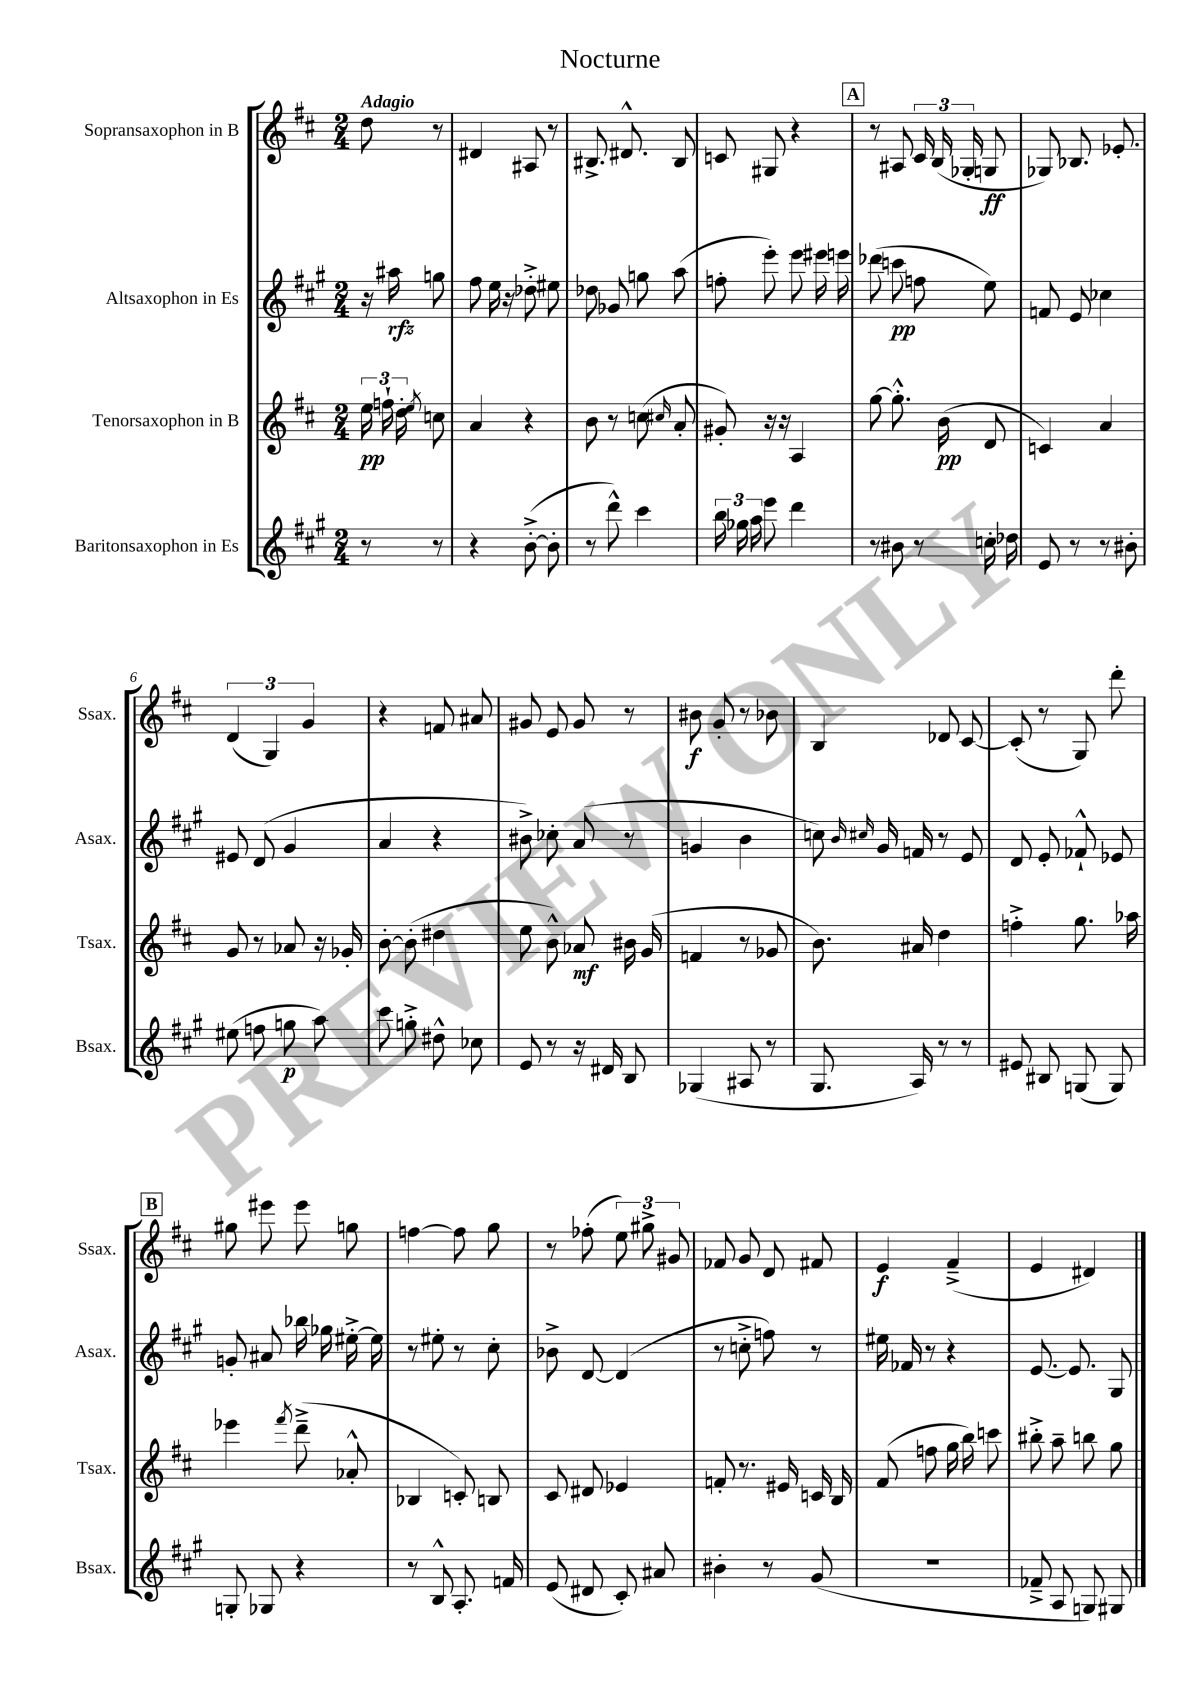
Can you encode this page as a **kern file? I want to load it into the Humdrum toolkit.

**kern	**dynam	**kern	**dynam	**kern	**dynam	**kern	**dynam
*part4	*part4	*part3	*part3	*part2	*part2	*part1	*part1
*staff4	*staff4	*staff3	*staff3	*staff2	*staff2	*staff1	*staff1
*I"Baritonsaxophon in Es	*	*I"Tenorsaxophon in B	*	*I"Altsaxophon in Es	*	*I"Sopransaxophon in B	*
*I'Bsax.	*	*I'Tsax.	*	*I'Asax.	*	*I'Ssax.	*
*clefG2	*	*clefG2	*	*clefG2	*	*clefG2	*
*k[f#c#g#]	*	*k[f#c#]	*	*k[f#c#g#]	*	*k[f#c#]	*
*M2/4	*	*M2/4	*	*M2/4	*	*M2/4	*
=	=	=	=	=	=	=	=
!	!	!	!	!	!	!LO:TX:a:B:t=Adagio	!
8r	.	24ee\	pp	16r	.	8dd\	.
.	.	24ffn`\	.	.	.	.	.
.	.	.	.	16aa#X\	rfz	.	.
.	.	24dd'\	.	.	.	.	.
.	.	8qee/	.	.	.	.	.
8r	.	8ccn\	.	8ggn\	.	8r	.
=1	=1	=1	=1	=1	=1	=1	=1
4r	.	4a/	.	8ff#\	.	4d#X/	.
.	.	.	.	16ee\	.	.	.
.	.	.	.	16r	.	.	.
([8b'^\	.	4r	.	8dd-X'^\	.	8A#X/	.
8b'\]	.	.	.	8ee#X\	.	8r	.
=2	=2	=2	=2	=2	=2	=2	=2
8r	.	8b\	.	8dd-X\	.	8.B#X^/	.
8ddd^^\)	.	8r	.	8g-X/	.	.	.
.	.	.	.	.	.	8.d#X^^/	.
4ccc#\	.	(8ccn\	.	8ggn\	.	.	.
.	.	16qqcc#X/	.	.	.	.	.
.	.	8a'/	.	(8aa\	.	8B#/	.
=3	=3	=3	=3	=3	=3	=3	=3
24bb\	.	8g#X'/)	.	8ffn'\	.	8cn/	.
24gg-X\	.	.	.	.	.	.	.
24aa\	.	.	.	.	.	.	.
8eee\	.	16r	.	8eee'\)	.	8G#X/	.
.	.	16r	.	.	.	.	.
4ddd\	.	4A/	.	8eee\	.	4r	.
.	.	.	.	16eee#X\	.	.	.
.	.	.	.	16eeen\	.	.	.
!!LO:REH:place=s1:t=A
=4	=4	=4	=4	=4	=4	=4	=4
8r	.	[8gg\	.	(8ddd-X\	.	8r	.
8b#X\	.	8.gg'^^\]	.	8cccn\	pp	8A#X/	.
8r	.	.	.	8ffn\	.	24c#/	.
.	.	.	.	.	.	(24B/	.
.	.	(16b\	pp	.	.	.	.
.	.	.	.	.	.	24G-X'/	.
16ccn'\	.	8d/	.	8ee\)	.	8Gn/	ff
16dd-X\	.	.	.	.	.	.	.
=5	=5	=5	=5	=5	=5	=5	=5
8e/	.	4cn/)	.	8fn/	.	8G-X/)	.
8r	.	.	.	8e/	.	8.B-X/	.
8r	.	4a/	.	4cc-X\	.	.	.
.	.	.	.	.	.	8.e-X'/	.
8b#X'\	.	.	.	.	.	.	.
!!LO:LB:g=z
=6	=6	=6	=6	=6	=6	=6	=6
(8ee#X\	.	8g/	.	8e#X/	.	(6d/	.
8ffn\	.	8r	.	(8d/	.	.	.
.	.	.	.	.	.	6G/)	.
8ggn\	p	8a-X/	.	4g#/	.	.	.
.	.	.	.	.	.	6g/	.
8aa\)	.	16r	.	.	.	.	.
.	.	16g-X'/	.	.	.	.	.
=7	=7	=7	=7	=7	=7	=7	=7
8ccc#\	.	[8b'\	.	4a/	.	4r	.
8ggn'^\	.	(8b'\]	.	.	.	.	.
8dd#X^^\	.	4dd#X\	.	4r	.	8fn/	.
8cc-X\	.	.	.	.	.	8a#X/	.
=8	=8	=8	=8	=8	=8	=8	=8
8e/	.	8ee\	.	8b#X^\)	.	8g#X/	.
8r	.	8b^^\)	.	8cc-X'\	.	8e/	.
16r	.	8a-X/	mf	(8a/	.	8g#/	.
16d#X/	.	.	.	.	.	.	.
8B/	.	16b#X\	.	8r	.	8r	.
.	.	(16g/	.	.	.	.	.
=9	=9	=9	=9	=9	=9	=9	=9
(4G-X/	.	4fn/	.	4gn/	.	8b#X\	f
.	.	.	.	.	.	8g'/	.
8A#X/	.	8r	.	4b\	.	8r	.
8r	.	8g-X/	.	.	.	8b-X\	.
=10	=10	=10	=10	=10	=10	=10	=10
8.G#/	.	8.b\)	.	8ccn\)	.	4B/	.
.	.	.	.	16qqb/	.	.	.
.	.	.	.	16qqcc#X/	.	.	.
.	.	.	.	16g#/	.	.	.
16A/)	.	16a#X/	.	16fn/	.	.	.
8r	.	4dd\	.	8r	.	8d-X/	.
8r	.	.	.	8e/	.	[8c#/	.
=11	=11	=11	=11	=11	=11	=11	=11
8e#X/	.	4ffn'^\	.	8d/	.	(8c#'/]	.
8B#X/	.	.	.	8e'/	.	8r	.
(8Gn/	.	8.gg\	.	8f-X`^^/	.	8G/)	.
8G/)	.	.	.	8e-X/	.	8ddd'\	.
.	.	16aa-X\	.	.	.	.	.
!!LO:LB:g=z
!!LO:REH:place=s1:t=B
=12	=12	=12	=12	=12	=12	=12	=12
8Gn'/	.	4eee-X\	.	8gn'/	.	8gg#X\	.
8G-X/	.	.	.	8a#X/	.	8eee#X\	.
.	.	8qfff#/	.	.	.	.	.
4r	.	(8ddd~^\	.	16bb-X\	.	8eee#\	.
.	.	.	.	16gg-X\	.	.	.
.	.	8a-X'^^/	.	[16ee#X'^\	.	8ggn\	.
.	.	.	.	16ee#\]	.	.	.
=13	=13	=13	=13	=13	=13	=13	=13
8r	.	4B-X/	.	8r	.	[4ffn\	.
8B^^/	.	.	.	8ee#X'\	.	.	.
8.A'/	.	8cn'/)	.	8r	.	8ff\]	.
.	.	8Bn/	.	8cc#'\	.	8gg\	.
16fn/	.	.	.	.	.	.	.
=14	=14	=14	=14	=14	=14	=14	=14
(8e/	.	8c#/	.	8b-X^\	.	8r	.
8d#X/	.	8d#X/	.	[8d/	.	(8ff-X'\	.
8c#'/)	.	4e-X/	.	(4d/]	.	12ee\)	.
.	.	.	.	.	.	12gg#X^\	.
8a#X/	.	.	.	.	.	.	.
.	.	.	.	.	.	12g#X/	.
=15	=15	=15	=15	=15	=15	=15	=15
4b#X'\	.	8fn'/	.	8r	.	8f-X/	.
.	.	8.r	.	8ccn'^\	.	8g/	.
8r	.	.	.	8ffn\)	.	8d/	.
.	.	16e#X/	.	.	.	.	.
(8g#/	.	16cn/	.	8r	.	8f#X/	.
.	.	16B/	.	.	.	.	.
=16	=16	=16	=16	=16	=16	=16	=16
2r	.	(8f#/	.	16ee#X\	.	4e/	f
.	.	.	.	16f-X/	.	.	.
.	.	8ffn\	.	8r	.	.	.
.	.	16gg\	.	4r	.	(4f#~^/	.
.	.	16bb\)	.	.	.	.	.
.	.	8cccn\	.	.	.	.	.
=17	=17	=17	=17	=17	=17	=17	=17
8f-X~^/	.	8bb#X'^\	.	[8.e/	.	4e/	.
8A/	.	8aa~\	.	.	.	.	.
.	.	.	.	8.e/]	.	.	.
8Gn/)	.	8bbn\	.	.	.	4d#X/)	.
8G#X/	.	8gg\	.	8G#/	.	.	.
==	==	==	==	==	==	==	==
*-	*-	*-	*-	*-	*-	*-	*-
